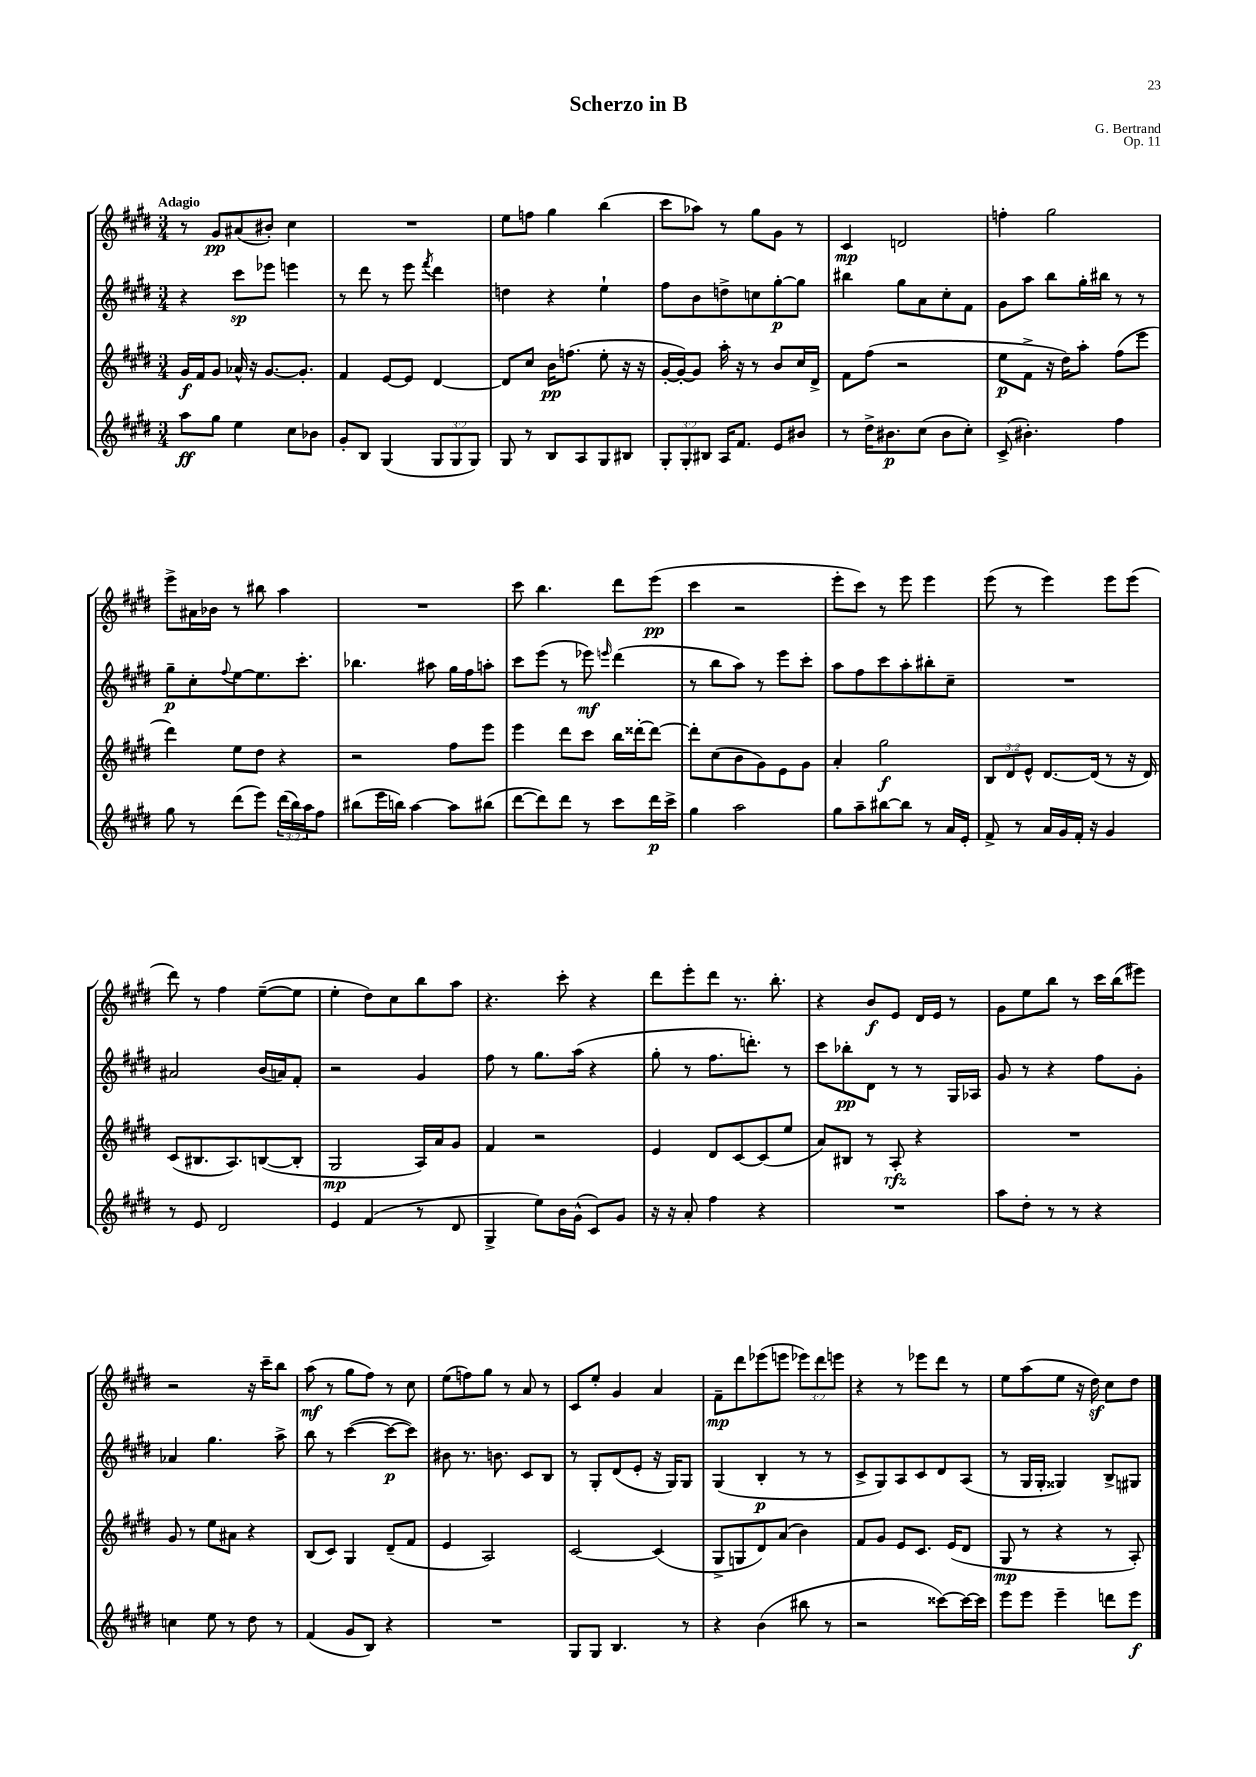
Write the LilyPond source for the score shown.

\header { title = "Scherzo in B" composer = "G. Bertrand" opus = "Op. 11" }
<<
\new StaffGroup <<
\new Staff = "s0" {
    \clef treble \key e \major \numericTimeSignature \time 3/4 \override Staff.TupletNumber.text = #tuplet-number::calc-fraction-text \tempo "Adagio"
    r8 gis'8\pp ais'8( bis'8-.) cis''4 |
    R2. |
    e''8 f''8 gis''4 b''4( |
    cis'''8 aes''8) r8 gis''8 gis'8 r8 |
    cis'4\mp d'2 |
    f''4-. gis''2 |
    e'''8-> ais'16 bes'16 r8 bis''8 a''4 |
    R2. |
    cis'''8 b''4. dis'''8 e'''8\pp( |
    cis'''4 r2 |
    e'''8-. cis'''8) r8 e'''8 e'''4 |
    e'''8( r8 e'''4) e'''8 e'''8( |
    dis'''8) r8 fis''4 e''8~--( e''8 |
    e''4-. dis''8) cis''8 b''8 a''8 |
    r4. cis'''8-. r4 |
    dis'''8 e'''8-. dis'''8 r8. b''8.-. |
    r4 b'8\f e'8 dis'16 e'16 r8 |
    gis'8 e''8 b''8 r8 cis'''16 b''16( eis'''8) |
    r2 r16 cis'''16-- b''8 |
    a''8\mf( r8 gis''8 fis''8) r8 cis''8 |
    e''8( f''8) gis''8 r8 a'8 r8 |
    cis'8 e''8-. gis'4 a'4 |
    fis'8--\mp dis'''8 ees'''8( e'''8 \tuplet 3/2 { ees'''8) dis'''8 e'''8 } |
    r4 r8 ees'''8 dis'''8 r8 |
    e''8 a''8( e''8 r16 dis''16\sf) cis''8 dis''8 \bar "|." |
}
\new Staff = "s1" {
    \clef treble \key e \major \numericTimeSignature \time 3/4
    r4 cis'''8\sp ees'''8 e'''4 |
    r8 dis'''8 r8 e'''8 \acciaccatura { fis'''8 } dis'''4 |
    d''4 r4 e''4-! |
    fis''8 b'8 d''8-> c''8 gis''8~-.\p gis''8 |
    bis''4 gis''8 a'8 cis''8-. fis'8 |
    gis'8 a''8 b''8 gis''16-. bis''16 r8 r8 |
    gis''8--\p cis''8-. \appoggiatura { fis''8 } e''8~ e''8. cis'''8.-. |
    bes''4. ais''8 gis''16 fis''16 a''8-. |
    cis'''8 e'''8( r8 ees'''8\mf) \grace { e'''16 } dis'''4( |
    r8 b''8 a''8) r8 e'''8 cis'''8-. |
    a''8 fis''8 cis'''8 a''8-. bis''8-. cis''8-- |
    R2. |
    ais'2 b'16( a'16) fis'8-. |
    r2 gis'4 |
    fis''8 r8 gis''8. a''16( r4 |
    gis''8-. r8 fis''8. d'''8.-.) r8 |
    cis'''8 bes''8-.\pp dis'8 r8 r8 gis16 aes16 |
    gis'8 r8 r4 fis''8 gis'8-. |
    aes'4 gis''4. a''8-> |
    b''8 r8 cis'''4~( cis'''8~\p cis'''8) |
    bis'8 r8. b'8. cis'8 b8 |
    r8 gis8-. dis'8( e'8-. r16 gis16) gis8 |
    gis4( b4-.\p r8 r8 |
    cis'8-> gis8) a8 cis'8 dis'8 a8( |
    r8 gis16 gis16-. gisis4) b8-> gis8 \bar "|." |
}
\new Staff = "s2" {
    \clef treble \key e \major \numericTimeSignature \time 3/4 \override Staff.TupletNumber.text = #tuplet-number::calc-fraction-text
    gis'16\f fis'16 gis'8 aes'16-^ r16 gis'8.~ gis'8.-. |
    fis'4 e'8~ e'8 dis'4~ |
    dis'8 cis''8 b'16\pp f''8.( e''8-. r16 r16 |
    gis'16~-. gis'16~-.) gis'8 a''16-. r16 r8 b'8 cis''16 dis'16-> |
    fis'8 fis''8( r2 |
    e''8\p fis'8-> r16 dis''16) a''8-. fis''8( e'''8 |
    dis'''4) e''8 dis''8 r4 |
    r2 fis''8 e'''8 |
    e'''4 dis'''8 cis'''8 b''16 disis'''16~-. disis'''8~ |
    disis'''8-. cis''8( b'8 gis'8) e'8 gis'8 |
    a'4-. gis''2\f |
    \tuplet 3/2 { b8 dis'8 e'8-^ } dis'8.~ dis'16( r8 r16 dis'16) |
    cis'8( bis8. a8.) b8~( b8-. |
    gis2\mp a16) a'16 gis'8 |
    fis'4 r2 |
    e'4 dis'8 cis'8~ cis'8( e''8 |
    a'8) bis8 r8 a8-.\rfz r4 |
    R2. |
    gis'8 r8 e''8 ais'8 r4 |
    b8( cis'8) gis4 dis'8--( fis'8 |
    e'4 a2) |
    cis'2~ cis'4( |
    gis8-> g8 dis'8) a'8( b'4) |
    fis'8 gis'8 e'8 cis'8. e'16( dis'8 |
    gis8\mp r8 r4 r8 a8-.) \bar "|." |
}
\new Staff = "s3" {
    \clef treble \key e \major \numericTimeSignature \time 3/4 \override Staff.TupletNumber.text = #tuplet-number::calc-fraction-text
    a''8\ff gis''8 e''4 cis''8 bes'8 |
    gis'8-. b8 gis4( \tuplet 3/2 { gis8 gis8 gis8) } |
    gis8 r8 b8 a8 gis8 bis8 |
    \tuplet 3/2 { gis8-. gis8-. bis8 } a16 fis'8. e'8 bis'8 |
    r8 dis''16-> bis'8.\p cis''8( bis'8 cis''8-.) |
    cis'8->( bis'4.-.) fis''4 |
    gis''8 r8 dis'''8( e'''8) \tuplet 3/2 { dis'''16( b''16) a''16 } fis''8 |
    bis''8( e'''16 b''16) a''4~ a''8 bis''8( |
    dis'''8~ dis'''8) dis'''8 r8 cis'''8 dis'''16\p cis'''16-> |
    gis''4 a''2 |
    gis''8 a''8-- bis''8~ bis''8 r8 a'16 e'16-. |
    fis'8-> r8 a'16 gis'16 fis'16-. r16 gis'4 |
    r8 e'8 dis'2 |
    e'4 fis'4( r8 dis'8 |
    gis4-> e''8) b'16 gis'16-^( cis'8) gis'8 |
    r16 r16 a'8-. fis''4 r4 |
    R2. |
    a''8 dis''8-. r8 r8 r4 |
    c''4 e''8 r8 dis''8 r8 |
    fis'4( gis'8 b8) r4 |
    R2. |
    gis8 gis8 b4. r8 |
    r4 b'4( bis''8 r8 |
    r2 cisis'''8~) cisis'''16~ cisis'''16 |
    e'''8 e'''8 e'''4-- d'''8 e'''8\f \bar "|." |
}
>>
>>
\layout { \context { \Score \remove "Bar_number_engraver" } }
